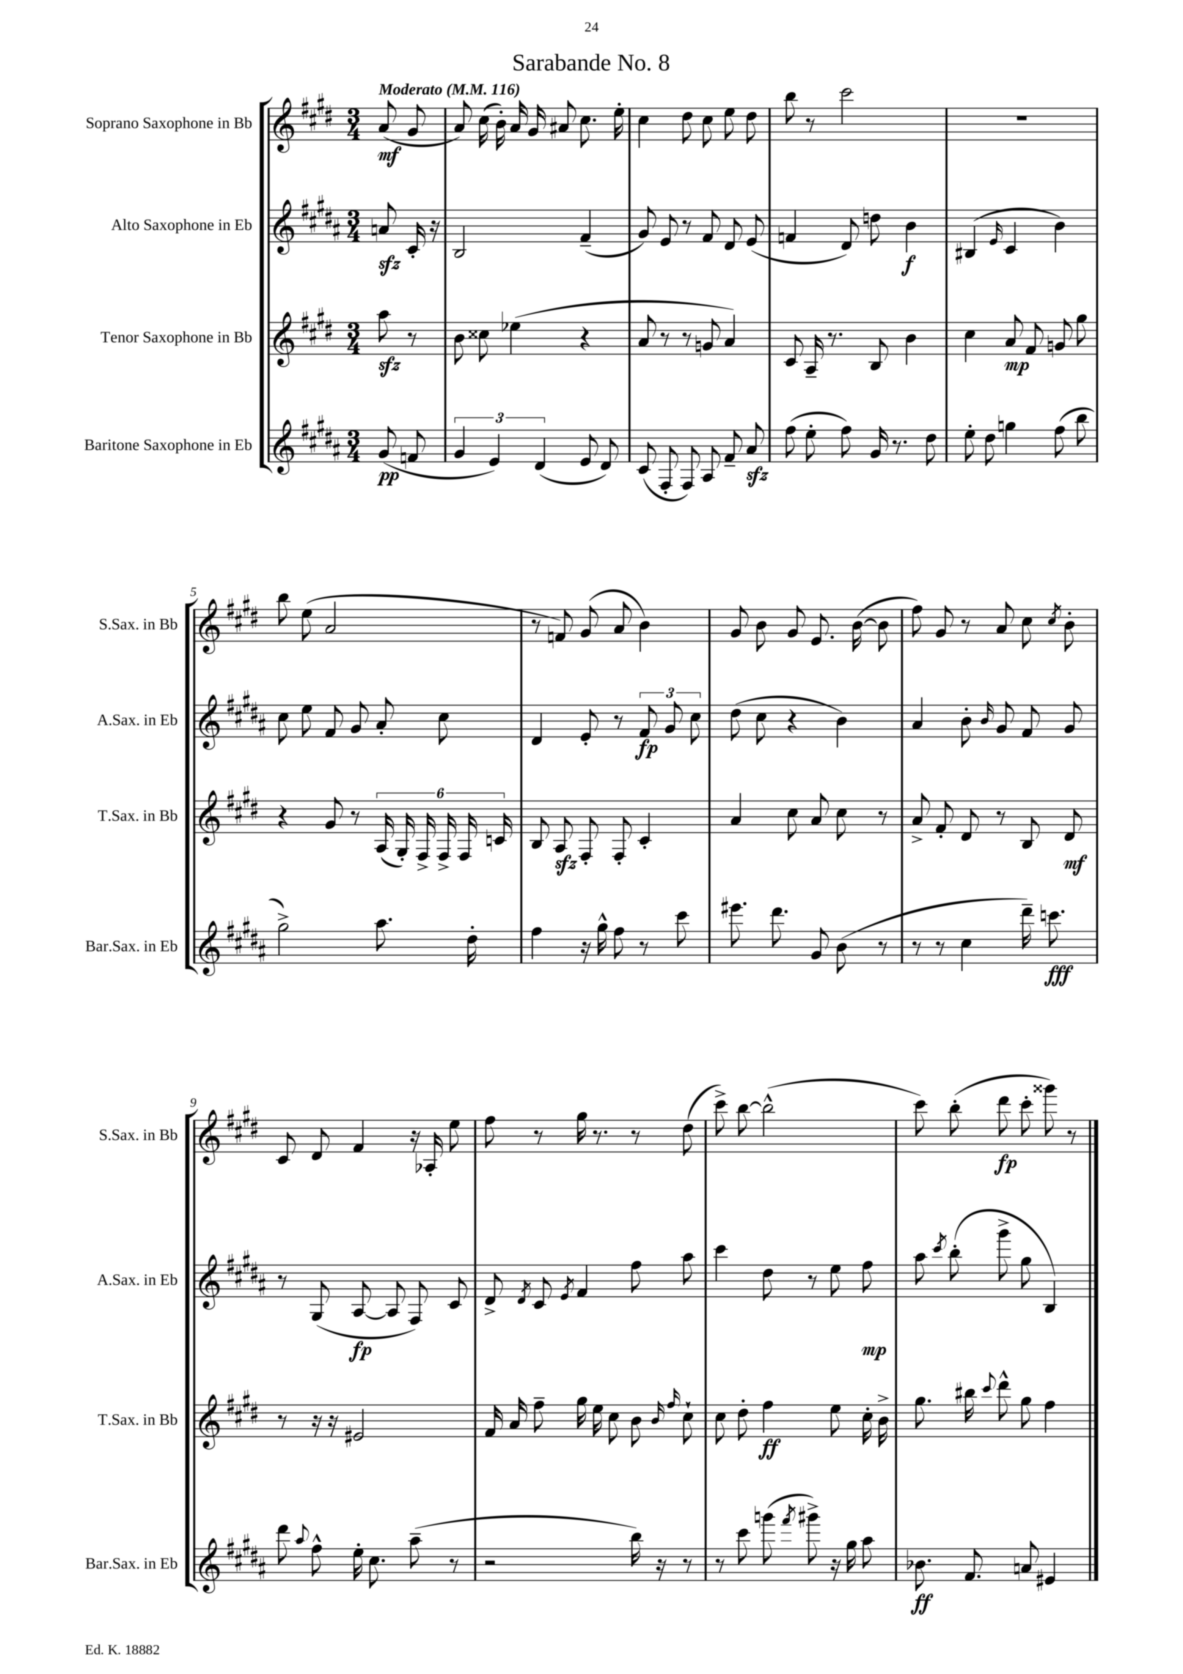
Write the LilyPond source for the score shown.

\header { title = "Sarabande No. 8" }
<<
\new StaffGroup <<
\new Staff = "s0" \with { instrumentName = "Soprano Saxophone in Bb" shortInstrumentName = "S.Sax. in Bb" } {
    \clef treble \key e \major \numericTimeSignature \time 3/4 \partial 4 \tempo "Moderato" 4 = 116
    \autoBeamOff a'8\mf( gis'8 |
    a'8) cis''16( b'16-.) a'16 gis'16 ais'8 cis''8. e''16-. |
    cis''4 dis''8 cis''8 e''8 dis''8 |
    b''8 r8 cis'''2 |
    R2. |
    b''8 e''8( a'2 |
    r8 f'8) gis'8( a'8 b'4) |
    gis'8 b'8 gis'8 e'8. b'16~( b'8 |
    fis''8) gis'8 r8 a'8 cis''8 \acciaccatura { cis''8 } b'8-. |
    cis'8 dis'8 fis'4 r16 aes16-. e''8 |
    fis''8 r8 gis''16 r8. r8 dis''8( |
    cis'''8->) b''8~ b''2-^( |
    cis'''8) b''8-.( dis'''8\fp cis'''8-. gisis'''8) r8 \bar "|." |
}
\new Staff = "s1" \with { instrumentName = "Alto Saxophone in Eb" shortInstrumentName = "A.Sax. in Eb" } {
    \clef treble \key b \major \numericTimeSignature \time 3/4 \partial 4
    \autoBeamOff a'8\sfz cis'16-. r16 |
    b2 fis'4--( |
    gis'8) e'8 r8 fis'8 dis'8 e'8( |
    f'4 dis'8) d''8 b'4\f |
    bis4( \grace { e'16 } cis'4 b'4) |
    cis''8 e''8 fis'8 gis'8 ais'8-. cis''8 |
    dis'4 e'8-. r8 \tuplet 3/2 { fis'8\fp gis'8 cis''8 } |
    dis''8( cis''8 r4 b'4) |
    ais'4 b'8-. \grace { b'16 } gis'8 fis'8 gis'8 |
    r8 gis8( ais8~\fp ais8 fis8) cis'8 |
    dis'8-> \acciaccatura { dis'8 } cis'8 \acciaccatura { e'8 } fis'4 fis''8 ais''8 |
    cis'''4 dis''8 r8 e''8 fis''8\mp |
    ais''8 \acciaccatura { cis'''8 } b''8-.( gis'''8-> gis''8 b4) \bar "|." |
}
\new Staff = "s2" \with { instrumentName = "Tenor Saxophone in Bb" shortInstrumentName = "T.Sax. in Bb" } {
    \clef treble \key e \major \numericTimeSignature \time 3/4 \partial 4
    \autoBeamOff a''8\sfz r8 |
    b'8 cisis''8 ees''4( r4 |
    a'8 r8 r8 g'8 a'4) |
    cis'8 a16-- r8. b8 b'4 |
    cis''4 a'8\mp fis'8 g'8 gis''8 |
    r4 gis'8 r8 \tuplet 6/4 { a16( gis16-.) fis16-> fis16-> fis16 c'16 } |
    b8 a8\sfz fis8-. fis8-. cis'4-. |
    a'4 cis''8 a'8 cis''8 r8 |
    a'8-> fis'8-. dis'8 r8 b8 dis'8\mf |
    r8 r16 r16 eis'2 |
    fis'16 a'16 fis''8-- gis''16 e''16 cis''8 b'8 \grace { b'16 fis''16 } cis''8-! |
    cis''8 dis''8-. fis''4\ff e''8 cis''16-. b'16-> |
    gis''8. bis''16 \appoggiatura { cis'''8 } dis'''8-^ gis''8 fis''4 \bar "|." |
}
\new Staff = "s3" \with { instrumentName = "Baritone Saxophone in Eb" shortInstrumentName = "Bar.Sax. in Eb" } {
    \clef treble \key b \major \numericTimeSignature \time 3/4 \partial 4
    \autoBeamOff gis'8\pp( f'8 |
    \tuplet 3/2 { gis'4 e'4) dis'4( } e'8 dis'8) |
    cis'8( fis8-. fis8) ais8 fis'8-- ais'8\sfz |
    fis''8( e''8-. fis''8) gis'16 r8. dis''8 |
    e''8-. dis''8 g''4 fis''8( b''8 |
    gis''2->) ais''8. dis''16-. |
    fis''4 r16 gis''16-^ fis''8 r8 cis'''8 |
    eis'''8. dis'''8. gis'8 b'8( r8 |
    r8 r8 cis''4 dis'''16--) c'''8.\fff |
    dis'''8 \appoggiatura { ais''8 } fis''8-^ e''16-. cis''8. ais''8--( r8 |
    r2 b''16) r16 r8 |
    r8 cis'''8 g'''8( \acciaccatura { fis'''8 } gis'''8->) r16 gis''16 ais''8 |
    bes'8.\ff fis'8. a'8 eis'4 \bar "|." |
}
>>
>>
